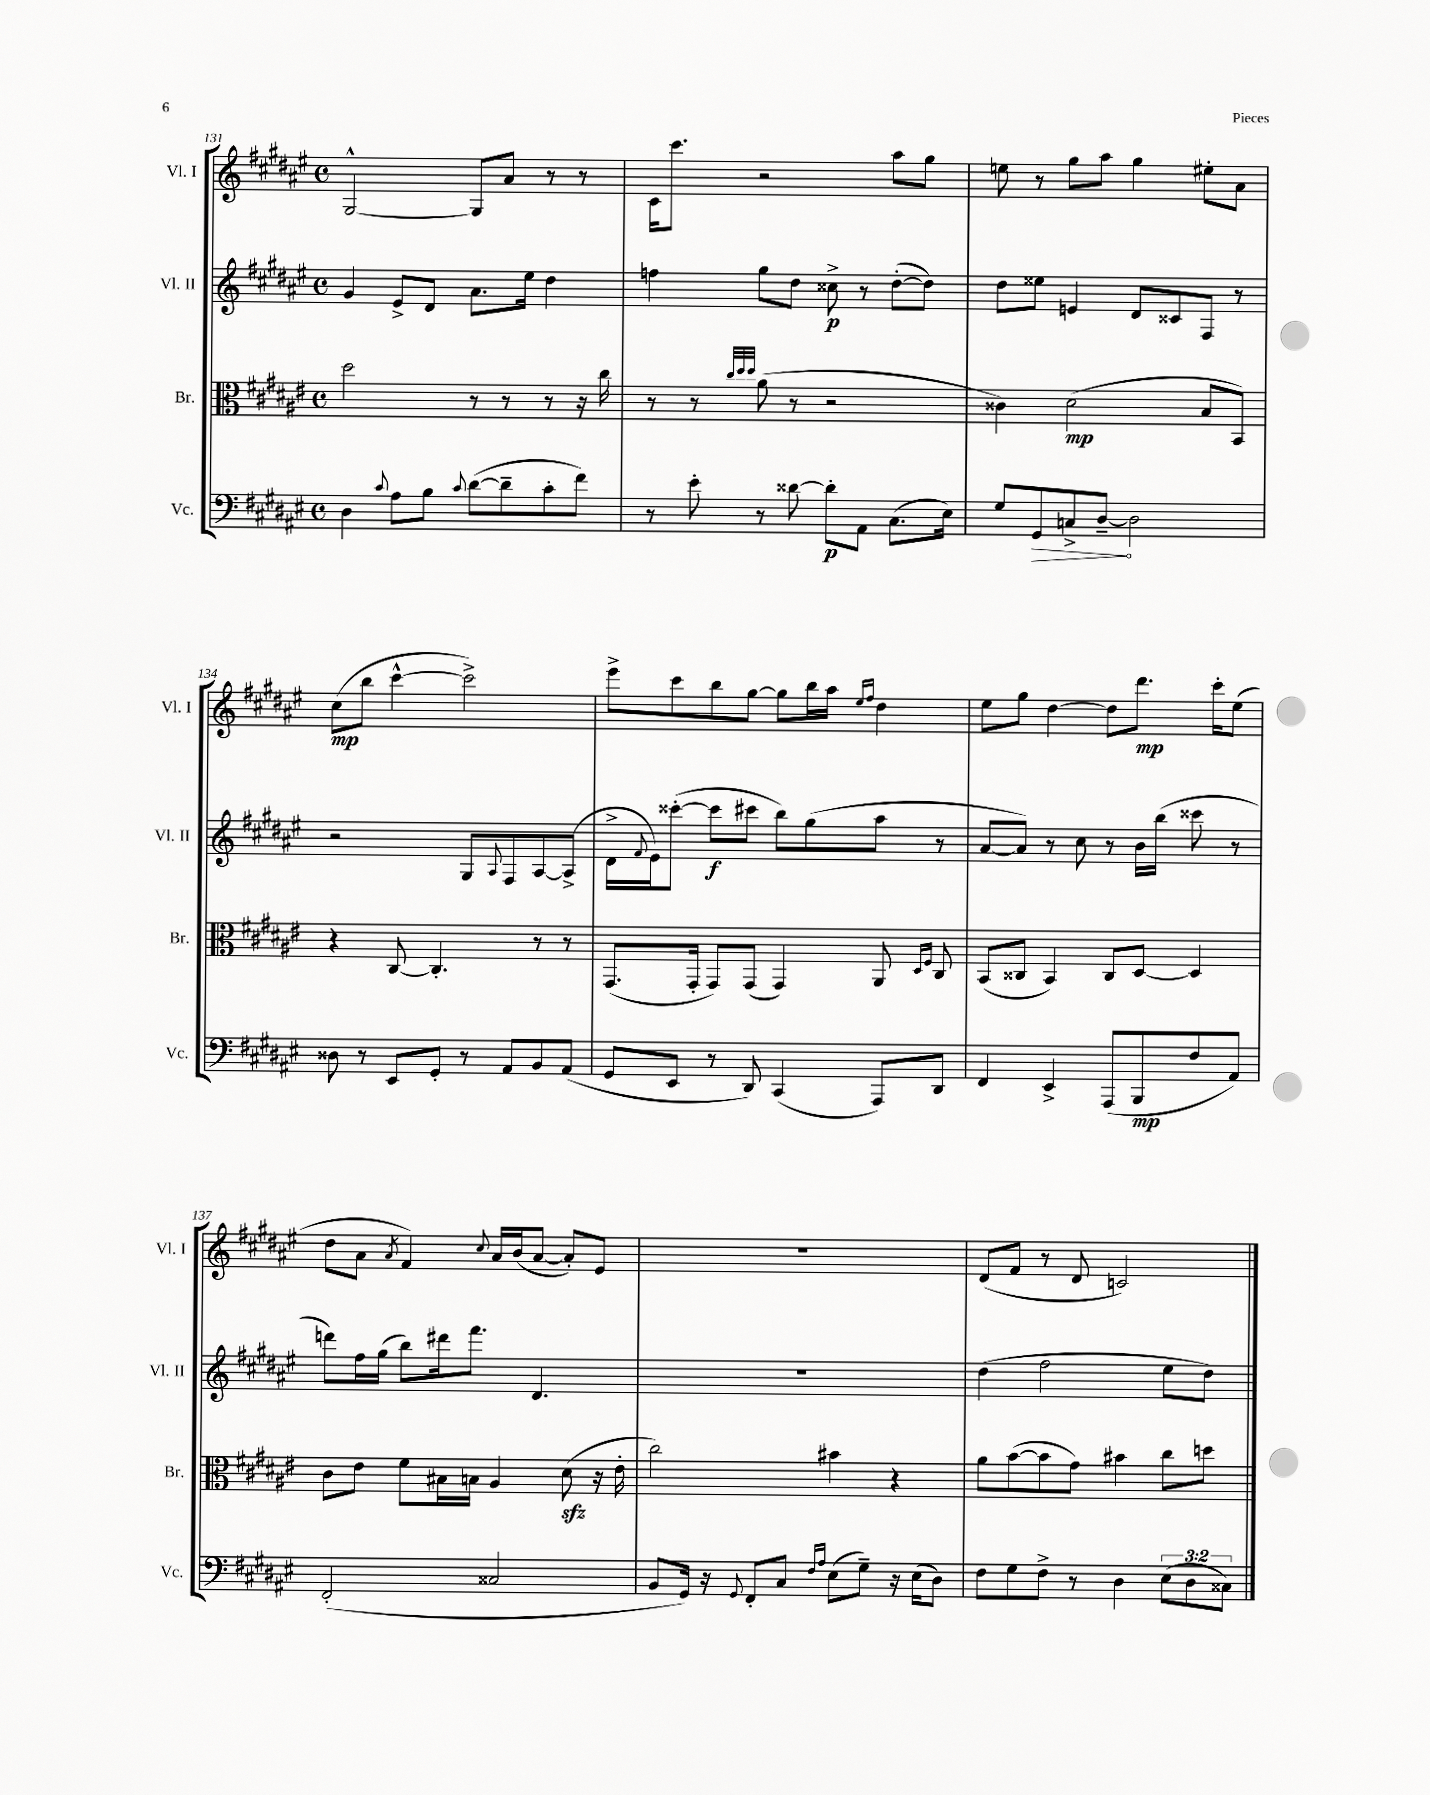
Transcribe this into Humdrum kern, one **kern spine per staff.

**kern	**dynam	**kern	**dynam	**kern	**dynam	**kern	**dynam
*part4	*part4	*part3	*part3	*part2	*part2	*part1	*part1
*staff4	*staff4	*staff3	*staff3	*staff2	*staff2	*staff1	*staff1
*I"Vc.	*	*I"Br.	*	*I"Vl. II	*	*I"Vl. I	*
*I'Vc.	*	*I'Br.	*	*I'Vl. II	*	*I'Vl. I	*
*clefF4	*	*clefC3	*	*clefG2	*	*clefG2	*
*k[f#c#g#d#a#e#]	*	*k[f#c#g#d#a#e#]	*	*k[f#c#g#d#a#e#]	*	*k[f#c#g#d#a#e#]	*
*M4/4	*	*M4/4	*	*M4/4	*	*M4/4	*
*met(c)	*	*met(c)	*	*met(c)	*	*met(c)	*
=131	=131	=131	=131	=131	=131	=131	=131
4D#\	.	2dd#\	.	4g#/	.	[2G#^^/	.
8qqc#/	.	.	.	.	.	.	.
8A#\L	.	.	.	8e#^/L	.	.	.
8B\J	.	.	.	8d#/J	.	.	.
8qqc#/	.	.	.	.	.	.	.
([8d#\L	.	8r	.	8.a#\L	.	8G#/L]	.
8d#~\]	.	8r	.	.	.	8a#/J	.
.	.	.	.	16ee#\Jk	.	.	.
8c#'\	.	8r	.	4dd#\	.	8r	.
8f#\J)	.	16r	.	.	.	8r	.
.	.	16cc#\	.	.	.	.	.
=132	=132	=132	=132	=132	=132	=132	=132
8r	.	8r	.	4ffn\	.	16c#\KL	.
.	.	.	.	.	.	8.ccc#\J	.
8e#'\	.	8r	.	.	.	.	.
.	.	32qqcc#/LLL	.	.	.	.	.
.	.	32qqdd#/	.	.	.	.	.
.	.	32qqdd#/JJJ	.	.	.	.	.
8r	.	(8a#\	.	8gg#\L	.	2r	.
[8d##X\	.	8r	.	8dd#\J	.	.	.
8d##'\L]	p	2r	.	8cc##X^\	p	.	.
8AA#\J	.	.	.	8r	.	.	.
(8.C#\L	.	.	.	([8dd#'\L	.	8aa#\L	.
.	.	.	.	8dd#\J])	.	8gg#\J	.
16E#\Jk)	.	.	.	.	.	.	.
=133	=133	=133	=133	=133	=133	=133	=133
8G#/L	.	4c##X\)	.	8dd#\L	.	8een\	.
!	!LO:HP:b	!	!	!	!	!	!
8GG#/	>	.	.	8ee##X\J	.	8r	.
8Cn^/	.	(2d#\	mp	4en/	.	8gg#\L	.
[8D#~/J	.	.	.	.	.	8aa#\J	.
2D#\]	]	.	.	8d#/L	.	4gg#\	.
.	.	.	.	8c##X/	.	.	.
.	.	8B/L	.	8F#/J	.	8ee#X'\L	.
.	.	8BB/J)	.	8r	.	8a#\J	.
!!LO:LB:g=z
=134	=134	=134	=134	=134	=134	=134	=134
8D##X\	.	4r	.	2r	.	(8cc#\L	mp
8r	.	.	.	.	.	8bb\J	.
8EE#/L	.	[8C#/	.	.	.	[4ccc#^^\	.
8GG#'/J	.	4.C#'/]	.	.	.	.	.
8r	.	.	.	8G#/L	.	2ccc#^\])	.
.	.	.	.	8qqA#/	.	.	.
8AA#/L	.	.	.	8F#/	.	.	.
8BB/	.	8r	.	[8A#/	.	.	.
(8AA#/J	.	8r	.	(8A#^/J]	.	.	.
=135	=135	=135	=135	=135	=135	=135	=135
8GG#/L	.	(8.GG#/L	.	16d#^\LL	.	8eee#^\L	.
.	.	.	.	8qqf#/	.	.	.
.	.	.	.	16e#\J)	.	.	.
8EE#/J	.	.	.	([8ccc##X'\J	.	8ccc#\	.
.	.	16GG#'/Jk	.	.	.	.	.
8r	.	8GG#/L)	.	8ccc##\L]	f	8bb\	.
8DD#/)	.	(8GG#/J	.	8ccc#X\J	.	[8gg#\J	.
(4CC#/	.	4GG#/)	.	8bb\L)	.	8gg#\L]	.
.	.	.	.	(8gg#\	.	16bb\L	.
.	.	.	.	.	.	16aa#\JJ	.
.	.	.	.	.	.	16qqee#/LL	.
.	.	.	.	.	.	16qqff#/JJ	.
8AAA#/L)	.	8AA#/	.	8aa#\J	.	4dd#\	.
.	.	16qqD#/LL	.	.	.	.	.
.	.	16qqF#/JJ	.	.	.	.	.
8DD#/J	.	8C#/	.	8r	.	.	.
=136	=136	=136	=136	=136	=136	=136	=136
4FF#/	.	(8BB/L	.	[8a#/L	.	8ee#\L	.
.	.	8C##X/J	.	8a#/J])	.	8gg#\J	.
4EE#^/	.	4BB/)	.	8r	.	[4dd#\	.
.	.	.	.	8cc#\	.	.	.
(8AAA#/L	.	8C##/L	.	8r	.	8dd#\L]	.
8BBB/	mp	[8D#/J	.	16b\LL	.	8.ddd#\J	mp
.	.	.	.	(16bb\JJ	.	.	.
8F#/	.	4D#/]	.	8ccc##X\	.	.	.
.	.	.	.	.	.	16ccc#'\KL	.
8AA#/J)	.	.	.	8r	.	(8ee#\J	.
!!LO:LB:g=z
=137	=137	=137	=137	=137	=137	=137	=137
(2FF#'/	.	8c#\L	.	8dddn\L)	.	8dd#\L	.
.	.	8e#\J	.	16ff#\L	.	8a#\J	.
.	.	.	.	(16gg#\JJ	.	.	.
.	.	.	.	.	.	8qa#/	.
.	.	8f#\L	.	8bb\L)	.	4f#/)	.
.	.	16B#X\L	.	16ddd#X\k	.	.	.
.	.	16Bn\JJ	.	8.fff#\J	.	.	.
.	.	.	.	.	.	8qqcc#/	.
2C##X/	.	4A#/	.	.	.	16a#/LL	.
.	.	.	.	.	.	(16b/J	.
.	.	.	.	4.d#/	.	[8a#/J	.
.	.	(8d#zz\	.	.	.	8a#'/L])	.
.	.	16r	.	.	.	8e#/J	.
.	.	16e#'\	.	.	.	.	.
=138	=138	=138	=138	=138	=138	=138	=138
8BB/L	.	2cc#\)	.	1r	.	1r	.
16GG#/Jk)	.	.	.	.	.	.	.
16r	.	.	.	.	.	.	.
8qqGG#/	.	.	.	.	.	.	.
8FF#'/L	.	.	.	.	.	.	.
8C#/J	.	.	.	.	.	.	.
16qqF#/LL	.	.	.	.	.	.	.
16qqA#/JJ	.	.	.	.	.	.	.
(8E#\L	.	4b#X\	.	.	.	.	.
8G#~\J)	.	.	.	.	.	.	.
16r	.	4r	.	.	.	.	.
(16E#\KL	.	.	.	.	.	.	.
8D#\J)	.	.	.	.	.	.	.
=139	=139	=139	=139	=139	=139	=139	=139
8F#\L	.	8a#\L	.	(4dd#\	.	(8d#/L	.
8G#\	.	([8b\	.	.	.	8f#/J	.
8F#^\J	.	8b\]	.	2ff#\	.	8r	.
8r	.	8g#\J)	.	.	.	8d#/	.
4D#\	.	4b#X\	.	.	.	2cn/)	.
(12E#\L	.	8cc#\L	.	8ee#\L	.	.	.
12D#\	.	.	.	.	.	.	.
.	.	8ddn\J	.	8dd#\J)	.	.	.
12C##X\J)	.	.	.	.	.	.	.
==	==	==	==	==	==	==	==
*-	*-	*-	*-	*-	*-	*-	*-
